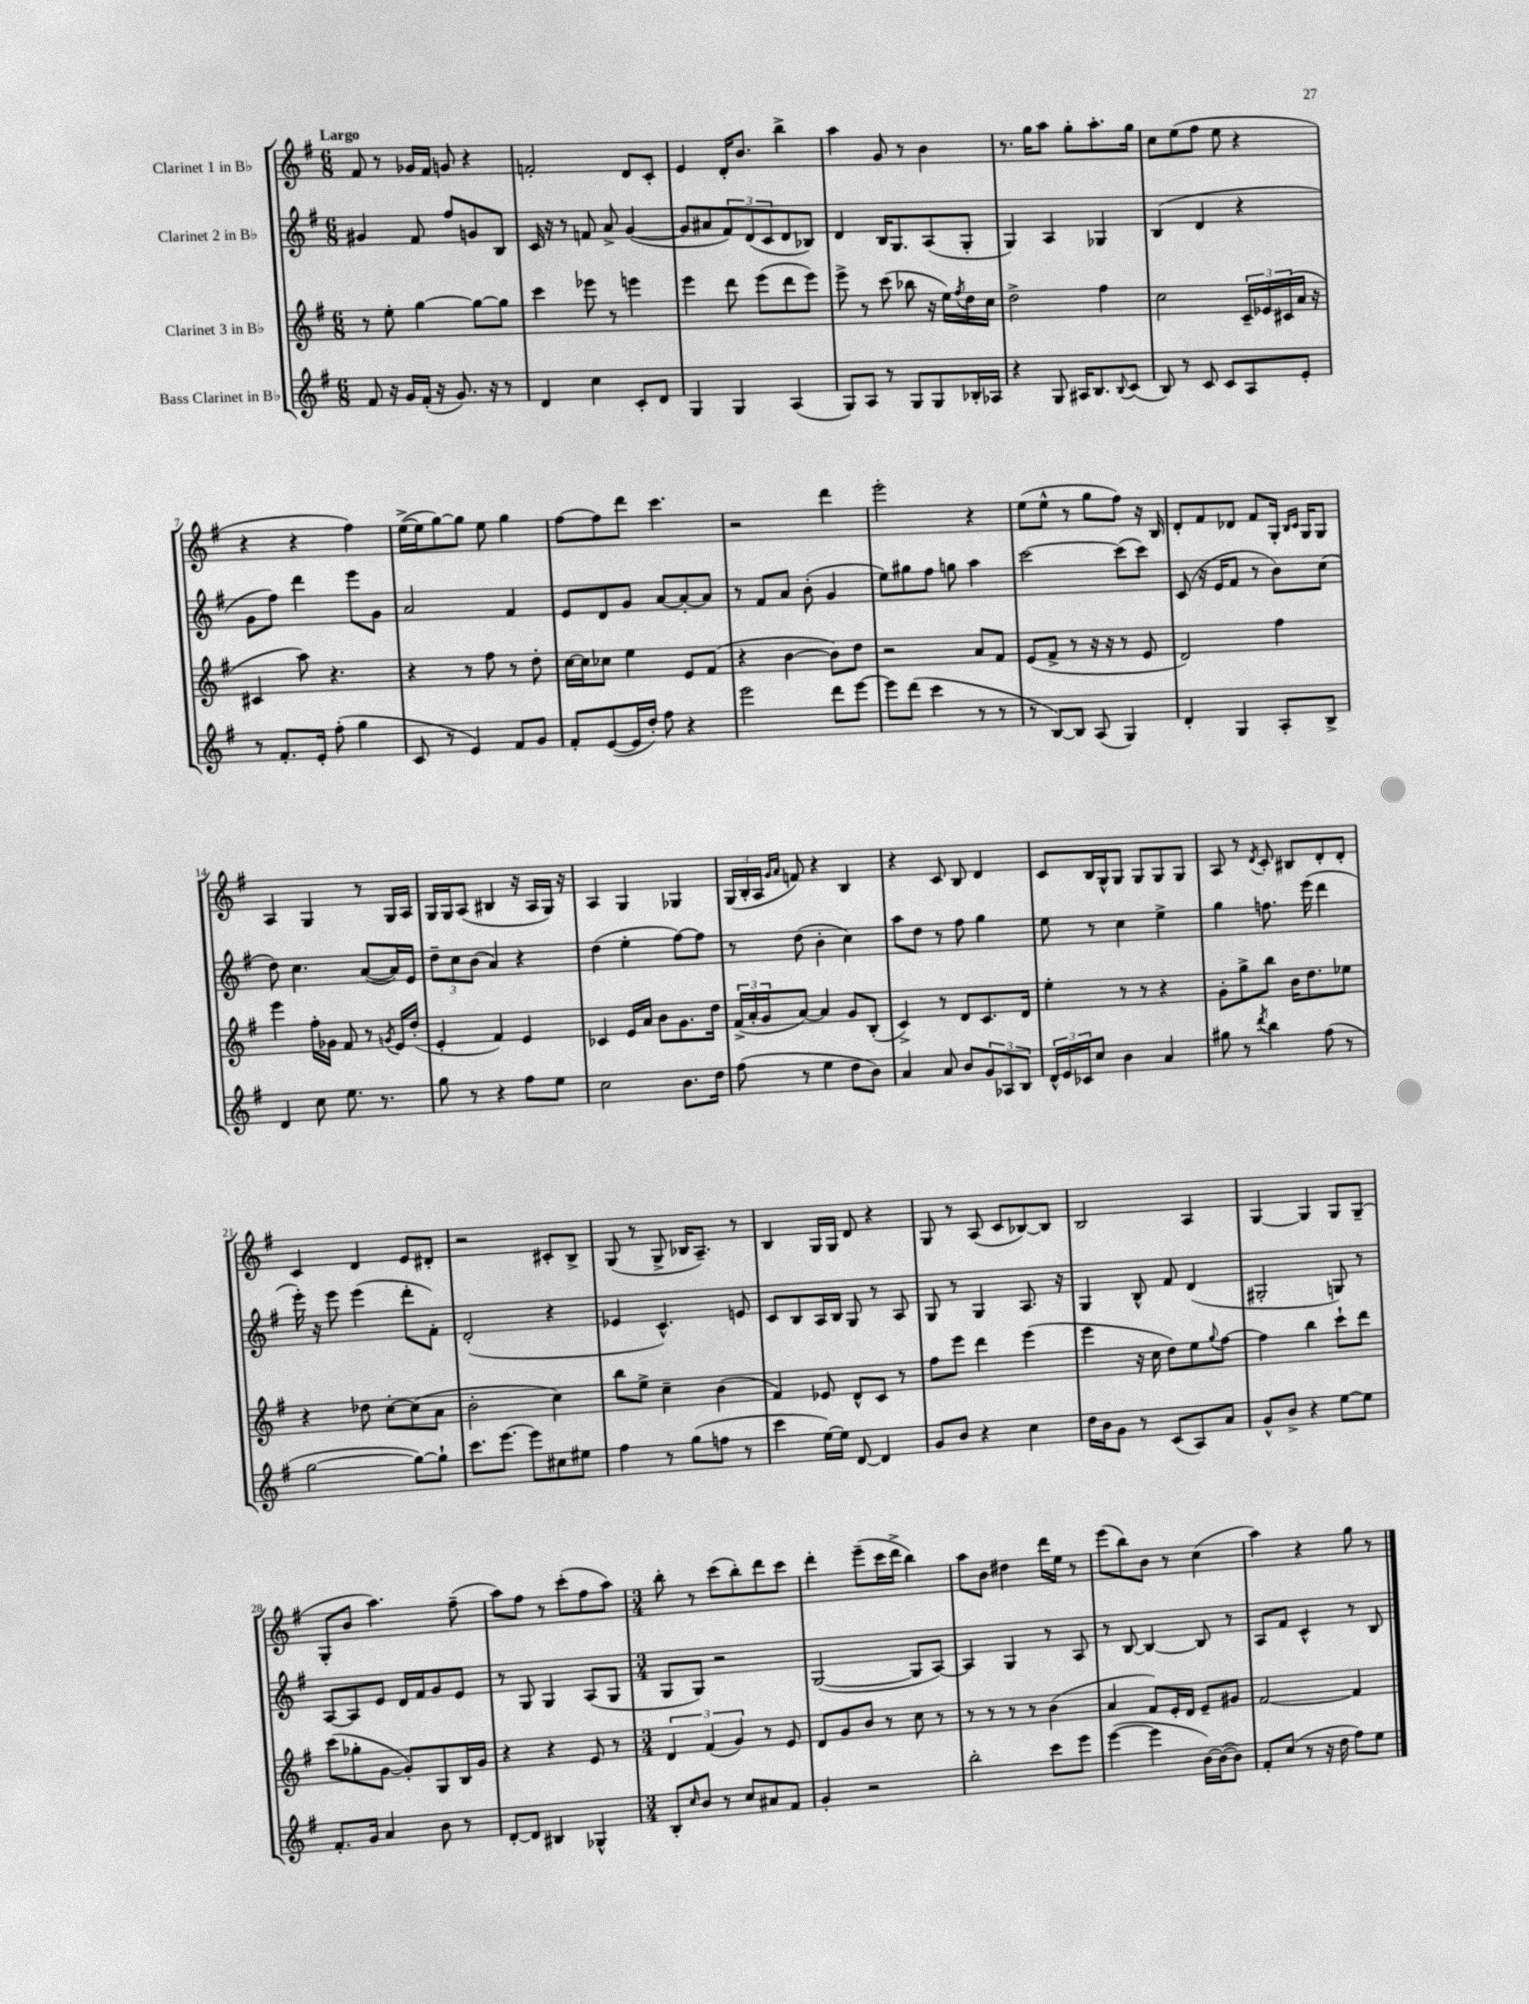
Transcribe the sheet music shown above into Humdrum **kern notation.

**kern	**kern	**kern	**kern
*staff4	*staff3	*staff2	*staff1
*clefG2	*clefG2	*clefG2	*clefG2
*k[f#]	*k[f#]	*k[f#]	*k[f#]
*M6/8	*M6/8	*M6/8	*M6/8
8f#/	8r	4g#/	8f#/
16r	8ee'\	.	8r
16g/LL	.	.	.
(16f#'/JJ	[4gg\	8f#/	16g-/LL
16r	.	.	16f#/JJ
8.g/)	.	8ff#/L	8g/
.	8gg\_L	8g/	4r
16r	.	.	.
8r	8gg\]J	8B/J	.
=	=	=	=
4d/	4ccc\	16c/	2f'/
.	.	16r	.
.	.	8r	.
4cc\	8eee-\	8f/	.
.	8r	8a^/	.
8c'/L	4eee\	([4g/	8d/L
8d/J	.	.	8c'/J
=	=	=	=
4G/	4eee\	8g/]L	4e/
.	.	8a#/	.
4G/	8ddd\	12f#/)	16d'/LK
.	.	.	8.b/J
.	.	(12d/	.
.	(8eee\L	.	.
.	.	12c/	.
(4A/	8ddd\	8d/	4bb^\
.	8eee\J)	8B-/J)	.
=	=	=	=
8G/L)	8eee^\	4d/	4aa\
8A/J	8r	.	.
8r	(8ccc\	16B/LK	8g/
.	.	8.G/	.
8G/L	8bb-\	.	8r
8G/	16r	(8A/	4b\
.	16ee\LL)	.	.
.	8qff#/	.	.
16B-'/L	16dd\	8G'/J	.
16A-/JJ	16cc\JJ	.	.
=	=	=	=
4r	2dd^\	4G/)	8.r
.	.	.	16gg\LK
8G/	.	4A/	8aa\J
16A#/LK	.	.	8gg'\L
8.B/	.	.	.
.	4ff#\	4G-/	8.aa'\
8qqB/	.	.	.
(8c/J	.	.	.
.	.	.	16gg\Jk
=	=	=	=
8B/)	2cc\	(4B/	8cc\L
8r	.	.	(8ee\
8c/	.	4d/	8ff#\J
8c/L	.	.	8ee\
8A/	24c~/LL	4r	4r
.	24e-/	.	.
.	(24c#/	.	.
8e'/J	16a/JJ	.	.
.	16r	.	.
=	=	=	=
8r	4c#/	8g\L	4r
8.f#'/L	.	8ff#\J)	.
.	8aa\)	4ddd\	4r
16e'/Jk	.	.	.
(8ff#'\	4.r	.	.
4gg\	.	8eee\L	4ff#\)
.	.	8g\J	.
=	=	=	=
8c/	4r	2a/	([16ee^\LL
.	.	.	16ee\]J
8r	.	.	[8gg\)
4e/)	8r	.	8gg\]J
.	8ff#\	.	8ee\
8f#/L	8r	4f#/	4gg\
8g/J	8dd'\	.	.
=	=	=	=
8f#'/L	[16cc\LL	8e/L	[8ff#\L
.	16cc\]J	.	.
([8e/	8cc-\J	8d/	8ff#\]
16e/]L	4ee\	8g/J	8ddd\J
16dd'/JJ)	.	.	.
8ff#\	.	[8a/L	4.ccc\
4r	8e/L	8a'/_	.
.	(8f#/J	8a/]J	.
=	=	=	=
2eee\	4r	8r	2r
.	.	8f#/L	.
.	[4b\	8a/J	.
.	.	(8b'\	.
8ddd\L	8b\]L)	4g/	4ddd\
[8eee\J	8dd\J	.	.
=	=	=	=
8eee\]L	2r	8ee\L)	2eee'\
(8ddd\J	.	8gg#\	.
4ccc\	.	8ff#\J	.
.	.	8gg\	.
8r	8a/L	4aa\	4r
8r	8f#/J	.	.
=	=	=	=
8r	(8e/L	[2ccc\	(8ee\L
[8B/L)	8f#^/J	.	8ee^^\J
8B/]J	8r	.	8r
(8A/	16r	.	8gg\L
.	16r	.	.
4G/)	8r	(8ccc\]L	8ff#\J)
.	8e/	8ccc\J)	16r
.	.	.	16B/
=	=	=	=
4d'/	2d/)	(8c/	8d'/L
.	.	16r	8f#/
.	.	16e/LK	.
4G/	.	8f#/J	8d-/J
.	.	8r	8f#/L
8A'/L	4ff#\	8b\L)	16G'/Jk
.	.	.	16qqB/LL
.	.	.	16qqc/JJ
.	.	.	16G/LK
8B^/J	.	(8cc\J	8G/J
=	=	=	=
4d/	4eee\	8dd\)	4A/
.	.	4.cc\	.
8cc\	16ff#'\LL	.	4G/
.	16g-\JJ	.	.
8.ee\	8f#/	.	.
.	8r	([8a/L	8r
8.r	.	.	.
.	8qg/	.	.
.	16e/LL	16a/]L)	16G/LL
.	(16dd'/JJ	16e/JJ	16A/JJ
=	=	=	=
8gg\	4e'/	12dd~\L	16G/LL
.	.	.	16G/J
.	.	12cc\	.
8r	.	.	(8A/J
.	.	(12b\J	.
4r	4f#/)	4a/)	4B#/
8ff#\L	4e/	4r	16r
.	.	.	16A/LL
8ee\J	.	.	16G/JJ)
.	.	.	16r
=	=	=	=
2cc\	4c-/	(4dd\	4A/
.	16e/LL	4ee'\	4G/
.	16a/JJ	.	.
.	8b\L	.	.
8.b\L	8.g\	[8ff#\L)	4G-/
.	.	8ff#\]J	.
16dd\Jk	16dd\Jk	.	.
=	=	=	=
(8ff#\	(24f#^/LL	8r	(24G/LL
.	24a'/	.	24B'/
.	24g/J	.	24A/JJ
.	.	.	16qqg/LL
.	.	.	16qqa/JJ
8r	[8a/J)	(8dd\	8f/)
4ee\	4a/]	4b'\	4r
8dd\L	8g/L	4cc\)	4B/
8b\J)	(8B'/J	.	.
=	=	=	=
4a/	4c^/)	8aa\L	4r
.	.	8dd\J	.
8a/	8r	8r	8c/
8b/L	8d/L	8ff#\	8B/
12g/	8.c/	4gg\	4d/
12A-/	.	.	.
12B/J	.	.	.
.	16d/Jk	.	.
=	=	=	=
24d^^/LL	4ee'\	8ee\	8c/L
24e/	.	.	.
24c-/J	.	.	.
8cc/J	.	8r	16B/L
.	.	.	16G^^/J
4b\	8r	4cc\	8G/J
.	8r	.	8G/L
4a/	4r	4ee^\	8G/
.	.	.	8G/J
=	=	=	=
8gg#\	8g'\L	4gg\	8A/
8r	8gg^\	.	8r
8qddd/	.	.	8qd/
4bb\	8bb\J	8.ff\	8c'/
.	16b\LK	.	8B#/L
.	8.dd\	(16eee\	.
(8ff#\	.	4ddd\	8d'/
8r	8ee-\J	.	8d'/J
=	=	=	=
[2gg\	4r	16eee'\)	4c/
.	.	16r	.
.	.	8eee\	.
.	8dd-\	(4eee\	4d/
.	[8cc'\L	.	.
8gg\_L)	(8cc\]	8ddd'\L	8e/L
8gg`\]J	8a\J	8f#'\J)	8d#'/J
=	=	=	=
8.ccc\L	2b'\	(2d'/	2r
[8.eee\J	.	.	.
8eee\]L	.	.	.
8cc#\	4cc\)	4r	8c#'/L
8ee#\J	.	.	8B^/J
=	=	=	=
4ff#\	8bb\L	4e-/	(8G/
.	8ee^\J	.	8r
8r	4cc~\	4.c^^/)	8G^/
(8gg\L	.	.	16B-/LK
.	.	.	8.A~/J)
8ff\J	(4b\	.	.
8r	.	8e/	8r
=	=	=	=
4ccc\	4f#/)	8c/L	4B/
.	.	8B/	.
[16ee\LL)	8e-/	16A/L	16G/LL
16ee\]JJ	.	16B/JJ	16G/JJ
[8d/	8d^^/L	8G/	8d/
4d/]	8c/J	8r	4r
.	8r	8A/	.
=	=	=	=
8g/L	8ff#\L	8G/	8G/
8b/J	8eee\J	8r	8r
4r	4ddd\	4G/	(8A/
.	.	.	8c/L
4cc\	(4eee\	8.A/	[8B-/)
.	.	.	8B-/]J
.	.	16r	.
=	=	=	=
16dd\LL	4eee\	4G/	2B/
16b\J	.	.	.
8g\J	.	.	.
8r	16r	8B^^/	.
.	16cc\	.	.
(8c/L	8dd\L)	8f#/	.
8A/)	8ee\	(4d/	4A/
.	8qqgg/	.	.
8a/J	[8ff#\J	.	.
=	=	=	=
8g^^/L	4ff#\]	2G#'/	[4G/
8b^/J	.	.	.
4r	4bb\	.	4G/]
[8ee\L	8ccc`\L	8G/)	8G/L
8ee\]J	8ddd\J	8r	(8G~/J
=	=	=	=
8.f#'/L	(8ccc\L	[8A/L	8G'/L
.	8gg-'\	8A/]	8b/J
16g/Jk	.	.	.
4a/	[8g\J	8e/J	4.aa\)
.	8g'/]L)	16d/LL	.
.	.	16f#/J	.
8b\	8G/	8g/	.
8r	16B/L	8e/J	(8ff#~\
.	16g/JJ	.	.
=	=	=	=
[8d'/L	4r	8r	8aa\L)
8d/]J	.	8G/	8ff#\J
4B#/	4r	4G/	8r
.	.	.	(8ccc'\L
4G-^^/	8e/	(8A/L	8ff#\
.	8r	8G/J	8aa\J)
=	=	=	=
*M3/4	*M3/4	*M3/4	*M3/4
8B'/L	6d/	8G/L	8bb'\
16qqcc/	.	.	.
8b/J	.	8G/J)	8r
.	(6f#/	.	.
8r	.	2r	(8ccc\L
.	6g/)	.	.
8cc/L	.	.	8bb'\)
8a#/	8r	.	8ddd\
8f#/J	8e/	.	8ccc\J
=	=	=	=
4g'/	8d/L	([2G/	4ddd'\
.	8g/	.	.
2r	8b/J	.	(8eee~\L
.	8r	.	16ccc\L
.	.	.	16ddd^\JJ
.	8cc\	8G/]L	4bb\)
.	8r	[8A/J)	.
=	=	=	=
2bb'\	8r	4A/]	8aa\L
.	8r	.	8b\J
.	8r	4G/	4dd#\
.	8r	.	.
8ccc\L	(4b\	8r	16ddd\LL
.	.	.	16ee\JJ
8eee\J	.	8A/	8r
=	=	=	=
([4eee\	4a/	8r	(8eee\L
.	.	[8B/	8bb\)
4eee\]	8f#/L)	4B/_	8b\J
.	16e'/L	.	8r
.	16d/JJ	.	.
[16b\LL)	8e~/L	8B/]	(4cc\
(16b\_J	.	.	.
8b\]J)	8g#/J	8r	.
=	=	=	=
8f#'/L	[2f#/	8A/L	4aa\)
(8cc/J	.	8f#/J	.
8r	.	4c^^/	4r
16r	.	.	.
16dd\	.	.	.
8ff#\L)	4f#/]	8r	8gg\
8ee\J	.	8B/	8r
==	==	==	==
*-	*-	*-	*-
